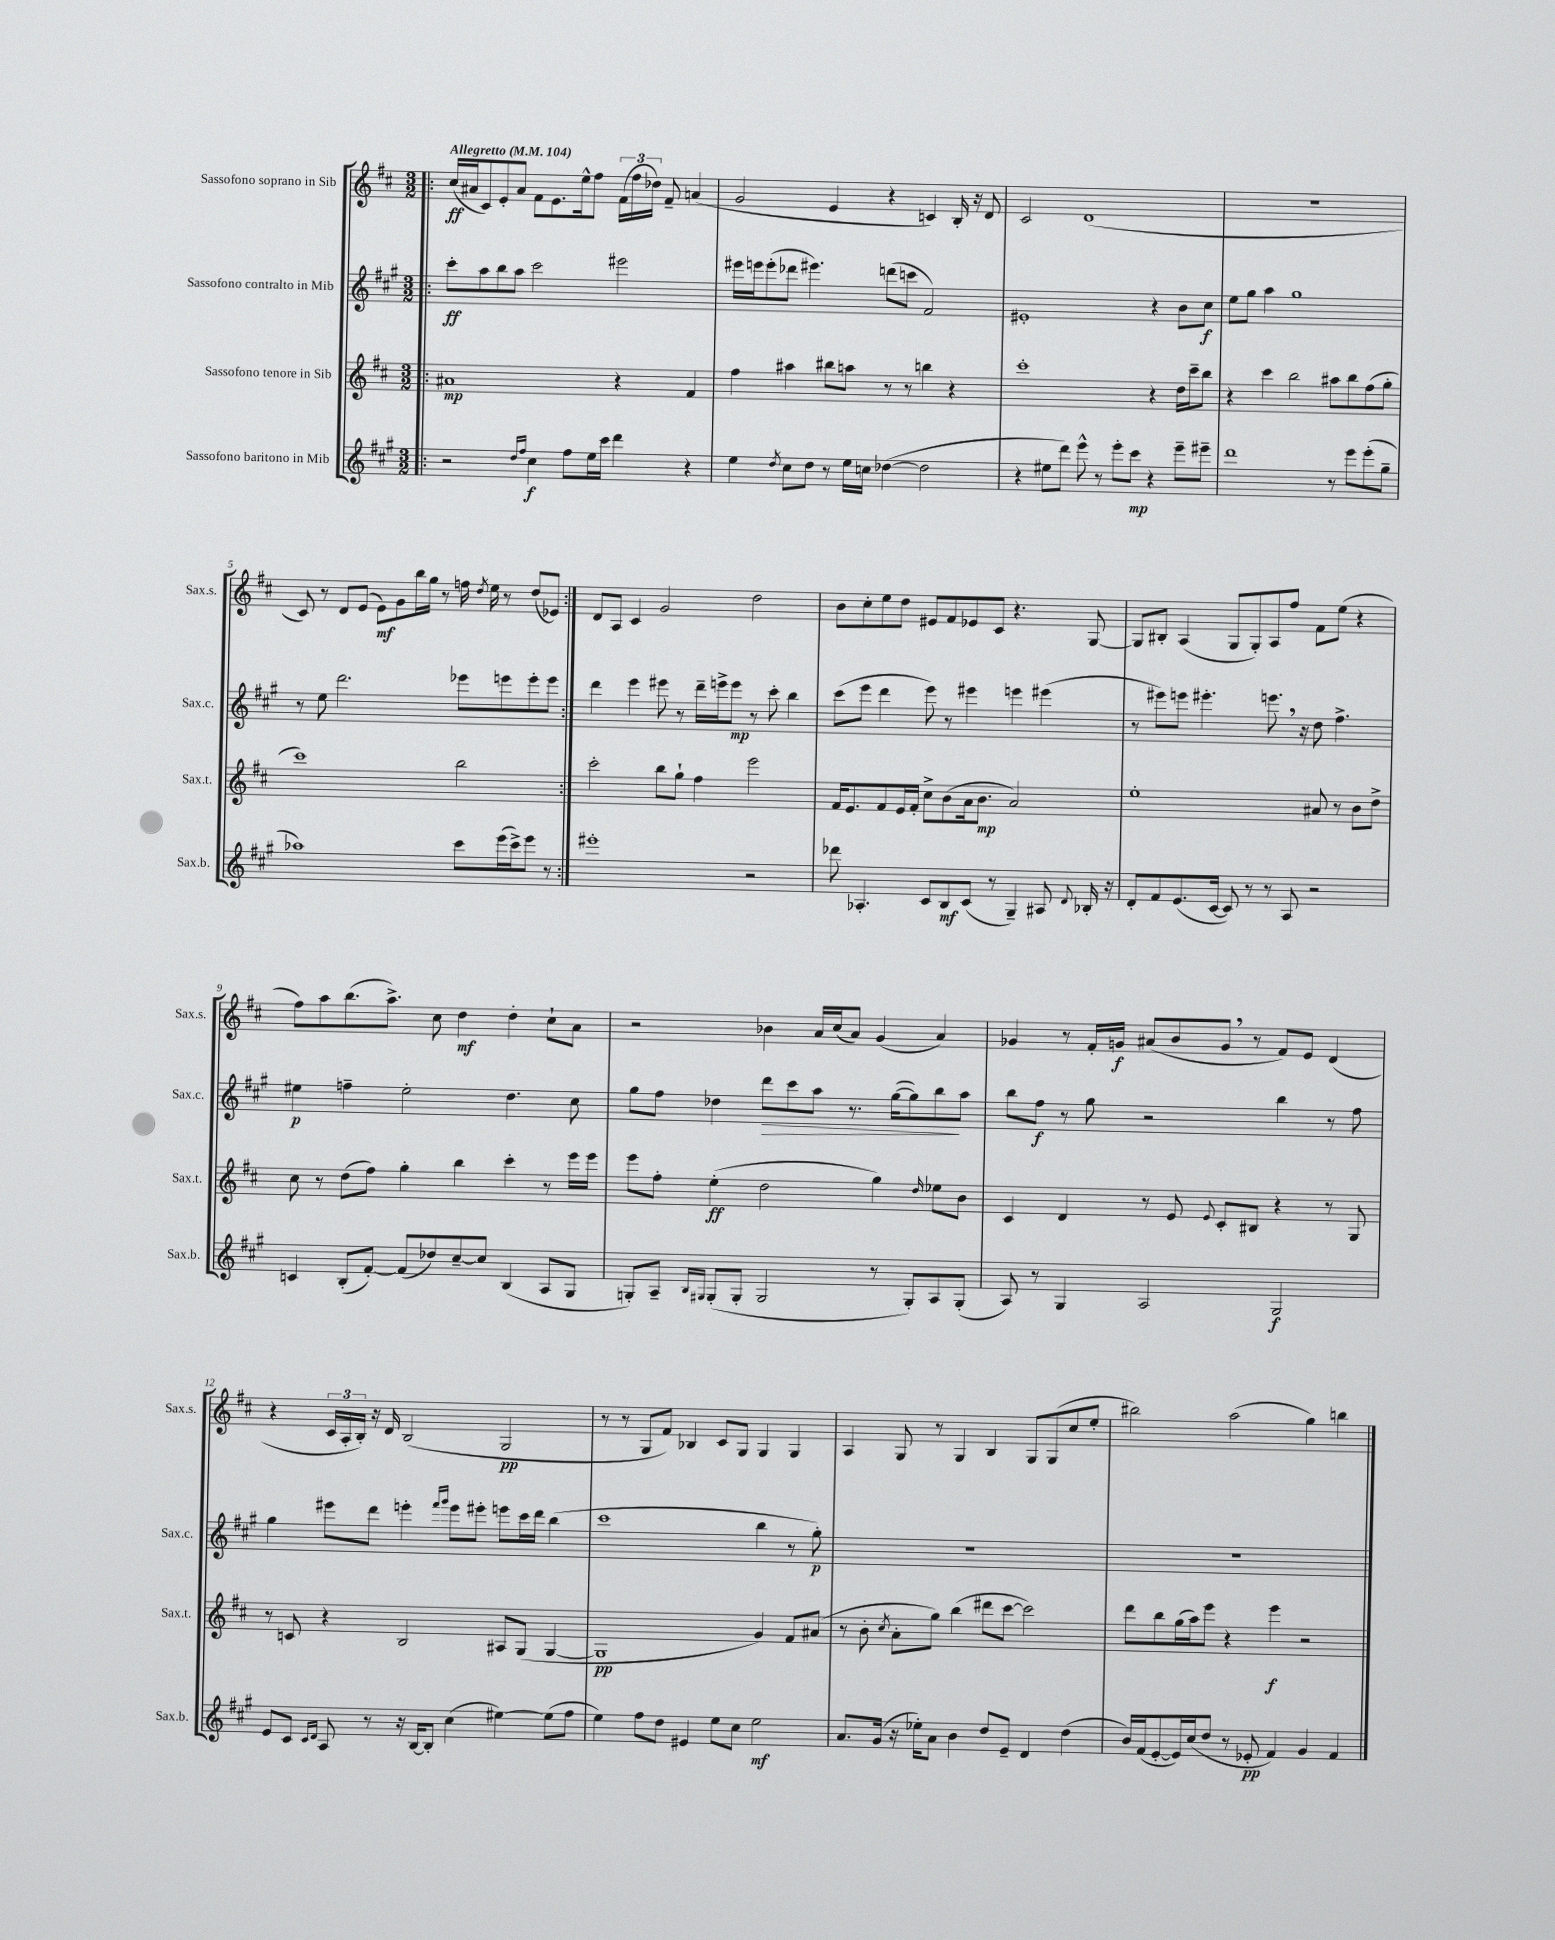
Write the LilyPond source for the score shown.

<<
\new StaffGroup <<
\new Staff = "s0" \with { instrumentName = "Sassofono soprano in Sib" shortInstrumentName = "Sax.s." } {
    \clef treble \key d \major \numericTimeSignature \time 3/2 \tempo "Allegretto" 4 = 104
    \autoBeamOff \repeat volta 2 { \bar ".|:" cis''16[\ff( ais'16 cis'8) e'8-. ais'8] fis'8[ e'8. e''16-^ fis''8] \tuplet 3/2 { fis'16[( fis''16 des''16]) } fis'8-- a'4( |
    g'2 e'4 r4 c'4) b16-. r16 d'8 |
    cis'2 d'1( |
    R1. |
    cis'8) r8 d'8[ e'8]( e'8[\mf) g'8 b''16 g''16] r8 f''16 \acciaccatura { d''8 } e''16 r8 d''8[( ees'8]) | }
    d'8[ a8] cis'4 g'2 d''2 |
    b'8[ cis''8-. e''8 d''8] eis'8[ fis'8 ees'8 cis'8] r4. g8~ |
    g8[ bis8]-. a4( g8[ g8-.) a8 fis''8] fis'8[ e''8]( r4 |
    fis''8[) a''8 b''8.( a''8.]->) cis''8 d''4\mf d''4-. cis''8[-! a'8] |
    r2 bes'4 a'16[ cis''16( a'8]) g'4( a'4) |
    ges'4 r8 fis'16[-. g'16]\f ais'8[( b'8 g'8] \breathe r8 fis'8[) e'8] d'4( |
    r4 \tuplet 3/2 { cis'16[ a16-. b16]-.) } r16 d'16 b2( g2\pp |
    r8 r8 g8[ fis'8]) bes4 cis'8[ g8] g4 g4 |
    a4 g8 r8 g4 b4 g8[ g8( cis''8 e''8]-. |
    bis''2) a''2( g''4) b''4 \bar "|." |
}
\new Staff = "s1" \with { instrumentName = "Sassofono contralto in Mib" shortInstrumentName = "Sax.c." } {
    \clef treble \key a \major \numericTimeSignature \time 3/2
    \autoBeamOff \repeat volta 2 { \bar ".|:" cis'''8[-.\ff a''8 b''8 a''8] cis'''2 eis'''2 |
    eis'''16[ e'''16 e'''8-.( des'''8] eis'''4.) d'''8[( c'''8] fis'2) |
    eis'1-. r4 b'8[ cis''8]\f |
    e''8[ gis''8] a''4 gis''1 |
    r8 e''8 d'''2. ees'''8[ e'''8 e'''8-. e'''8] | }
    d'''4 e'''4 eis'''8 r8 d'''16[-- e'''16-> e'''8]\mp r8 cis'''8-. b''4 |
    cis'''8[( e'''8] d'''4 e'''8) r8 eis'''4 e'''4 eis'''4( |
    r8 eis'''8[) e'''8] eis'''4.-. e'''8. \breathe r16 d''8 fis''4.-> |
    eis''4\p f''4-- eis''2-. d''4. cis''8 |
    gis''8[ fis''8] des''4 d'''8[\> cis'''8 a''8] r8. gis''16[~( gis''8) b''8\! a''8] |
    b''8[ fis''8]\f r8 gis''8 r2 b''4 r8 fis''8 |
    gis''4 eis'''8[ d'''8] e'''4-. \grace { fis'''16[ gis'''16] } e'''8[ eis'''8]-. e'''8[ cis'''16 d'''16] b''4( |
    cis'''1 b''4 r8 gis''8-.\p) |
    R1. |
    R1. \bar "|." |
}
\new Staff = "s2" \with { instrumentName = "Sassofono tenore in Sib" shortInstrumentName = "Sax.t." } {
    \clef treble \key d \major \numericTimeSignature \time 3/2
    \autoBeamOff \repeat volta 2 { \bar ".|:" ais'1\mp r4 fis'4 |
    fis''4 ais''4 bis''8[ a''8] r8 r8 b''4 r4 |
    cis'''1-. r4 d''16[ cis'''16-- b''8] |
    r4 cis'''4 b''2 ais''8[ b''8 fis''8( g''8]-. |
    cis'''1) b''2 | }
    cis'''2-. b''8[ g''8]-! fis''4 e'''2 |
    fis'16[ e'8. fis'8 e'16 fis'16]-. cis''8[-> b'8( a'16 b'8.]\mp a'2) |
    e''1-. ais'8 r8 b'8[ d''8]-> |
    cis''8 r8 d''8[( fis''8]) g''4-. b''4 cis'''4-. r8 e'''16[ e'''16] |
    e'''8[ fis''8]-. e''4-.\ff( d''2 g''4) \grace { d''16 } ees''8[ b'8] |
    cis'4 d'4 r8 e'8 \appoggiatura { e'8 } cis'8[-. bis8] r4 r8 g8 |
    r8 c'8 r4 b2 ais8[ g8]( g4~ |
    g1\pp g'4) fis'8[ ais'8]( |
    r8 b'8-. \acciaccatura { cis''8 } a'8[-. g''8]) b''4( dis'''8[ cis'''8]~ cis'''2) |
    d'''8[ b''8 g''16( a''16) e'''8] r4 e'''4\f r2 \bar "|." |
}
\new Staff = "s3" \with { instrumentName = "Sassofono baritono in Mib" shortInstrumentName = "Sax.b." } {
    \clef treble \key a \major \numericTimeSignature \time 3/2
    \autoBeamOff \repeat volta 2 { \bar ".|:" r2 \grace { d''16[ fis''16] } cis''4\f fis''8[ e''16 cis'''16] d'''4 r4 |
    e''4 \acciaccatura { d''8 } cis''8[ d''8] r8 e''16[ c''16] des''4~( des''2 |
    r4 eis''8[ d'''8]) e'''8-^ r8 e'''8[-. cis'''8]\mp r4 e'''8[-- eis'''8]-- |
    d'''1 r8 e'''8[ e'''8-.( gis''8]-- |
    aes''1) cis'''8[ e'''16( cis'''16->) e'''8] r8 | }
    eis'''1-. r2 |
    des'''8 aes4.-. cis'8[ b8\mf cis'8]( r8 gis4--) ais8 \appoggiatura { d'8 } bes16-. r16 |
    d'8[-. fis'8 e'8.( cis'16]~ cis'8) r8 r8 a8 r2 |
    c'4 b8[-.( fis'8]~-.) fis'8[( des''8) cis''8~-- cis''8] b4( a8[ gis8] |
    g8[-.) a8]-- \grace { b16[ gis16] } gis8[-.( gis8]-. gis2 r8 gis8[-.) a8 gis8]-.( |
    a8) r8 gis4 a2 gis2\f |
    e'8[ cis'8] \grace { cis'16[ d'16] } a8 r8 r16 b16[~ b8]-. cis''4( eis''4~) eis''8[( fis''8] |
    e''4) fis''8[ d''8] eis'4 e''8[ cis''8] e''2\mf |
    a'8.[ gis'16]( r16 ees''16[-.) a'8] b'4 d''8[ e'8]-- d'4 d''4( |
    b'16[) fis'16( e'8~-. e'16) cis''16( d''8] r8 ees'8-.\pp fis'4) gis'4 fis'4 \bar "|." |
}
>>
>>
